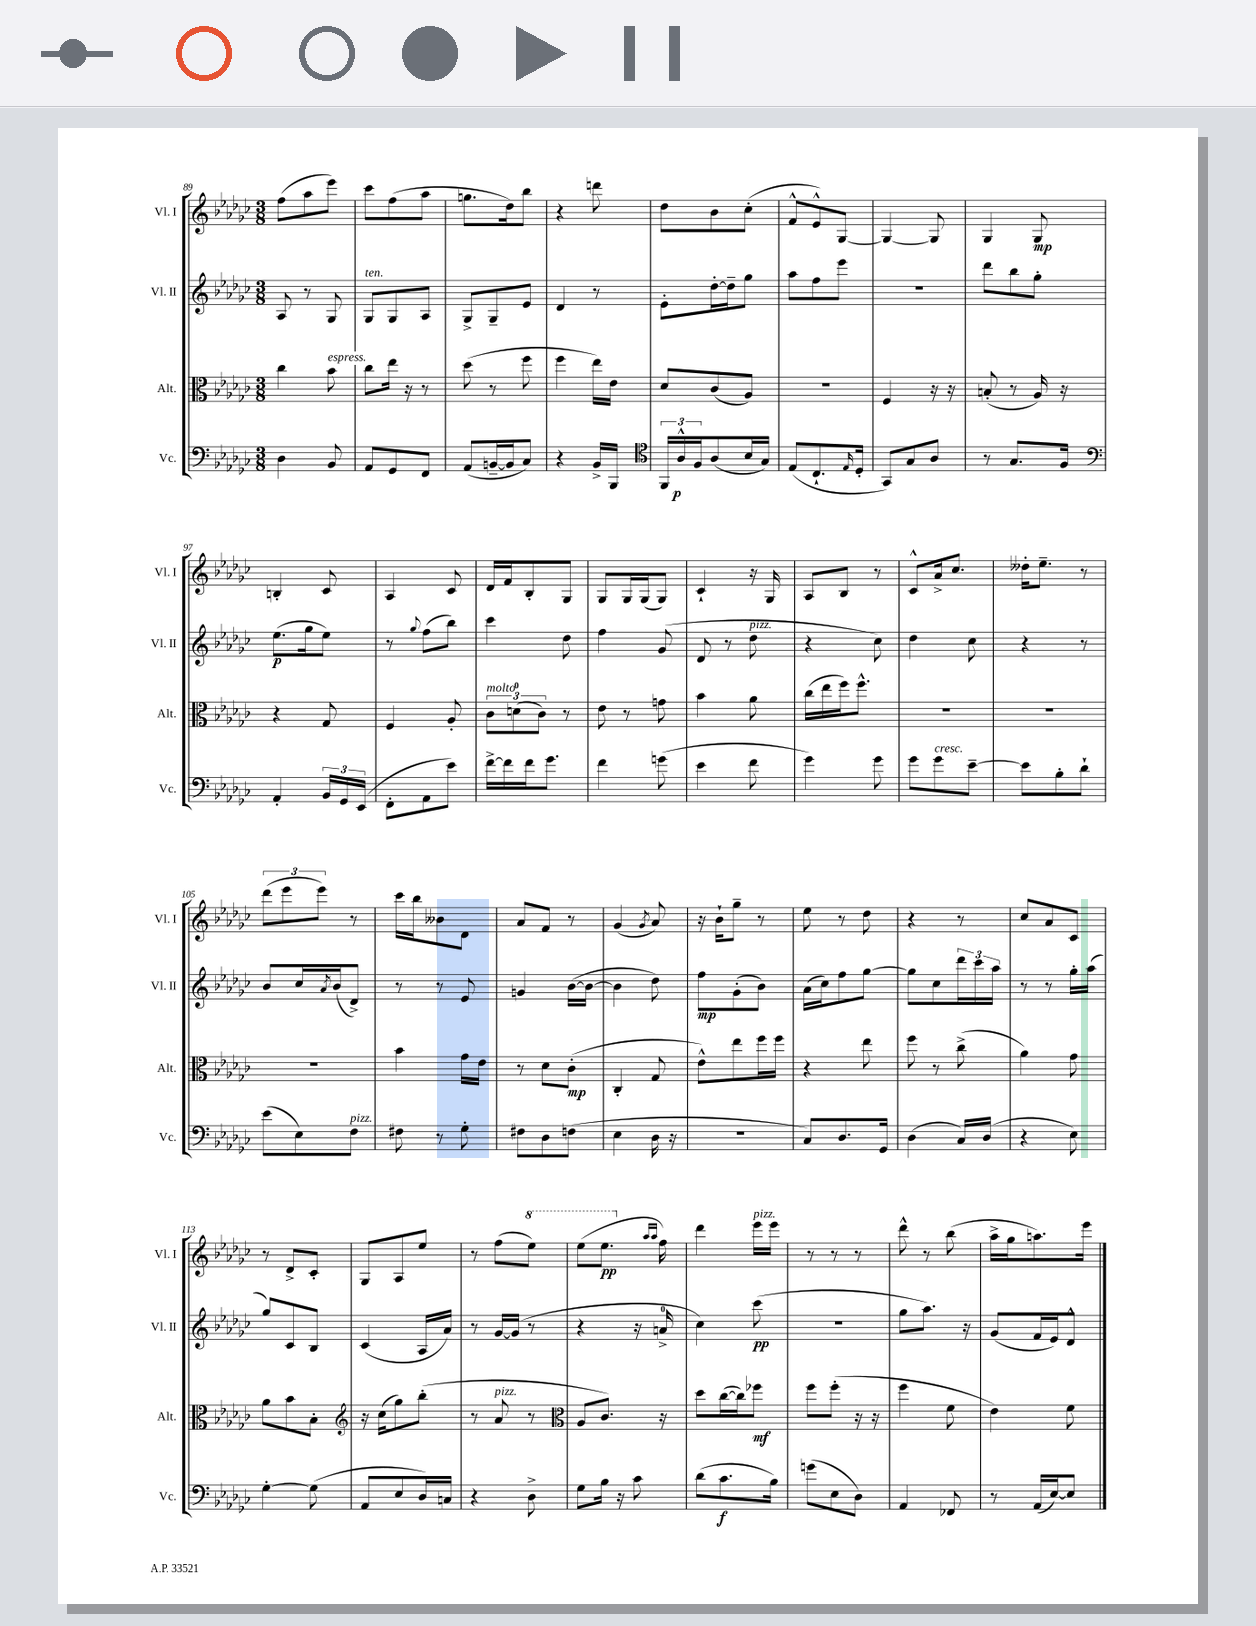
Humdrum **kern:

**kern	**kern	**kern	**kern
*staff4	*staff3	*staff2	*staff1
*clefF4	*clefC3	*clefG2	*clefG2
*k[b-e-a-d-g-c-]	*k[b-e-a-d-g-c-]	*k[b-e-a-d-g-c-]	*k[b-e-a-d-g-c-]
*M3/8	*M3/8	*M3/8	*M3/8
4D-	4cc-	8A-	(8ff
.	.	8r	8aa-
8BB-	8b-	8G-	8eee-)
=	=	=	=
8AA-	8cc-	8G-	8ccc-
8GG-	16ee-	8G-	(8ff
.	16r	.	.
8FF	8r	8A-	8aa-
=	=	=	=
(8AA-	(8dd-	8G-^	8.gg
[16BB~	8r	8G-~	.
16BB]	.	.	16dd-)
8C-)	8ff	8e-	8bb-
=	=	=	=
4r	4ff	4d-	4r
16BB-^	16ee-)	8r	8ddd
16BBB-	16e-	.	.
=	=	=	=
*clefC4	*	*	*
24FF	8d-	8e-'	8dd-
24A-^^	.	.	.
24F	.	.	.
(8A-	(8c-	[16dd-'	8b-
.	.	16dd-~]	.
16B-	8A-)	8gg-	(8cc-'
16G-)	.	.	.
=	=	=	=
(8E-	4.r	8aa-	8f^^
8.C-`	.	8ff	8e-^^)
.	.	8eee-	[8G-
16qqE-	.	.	.
16D-'	.	.	.
=	=	=	=
8GG-)	4F	4.r	4G-_
8G-	.	.	.
8A-	16r	.	8G-]
.	16r	.	.
=	=	=	=
8r	(8B'	8ddd-	4G-
8.G-	8r	8bb-	.
.	16A-)	8gg-'	8G-
16F	16r	.	.
=	=	=	=
*clefF4	*	*	*
4AA-'	4r	(8.ee-	4B'
.	.	16gg-	.
24BB-	8G-	8ee-)	8c-
24GG-	.	.	.
(24EE-	.	.	.
=	=	=	=
8FF'	4F	8r	4A-
.	.	8qqgg-	.
8AA-	.	(8ff	.
8e-)	8A-'	8bb-)	8c-
=	=	=	=
[16f^	12c-	4ccc-	16d-
16f]	.	.	16f
.	(12d	.	.
16f	.	.	8B-'
.	12c-)	.	.
8.g-	.	.	.
.	8r	8dd-	8G-
=	=	=	=
4f	8e-	4ff	8G-
.	8r	.	16G-
.	.	.	(16G-
(8g	8g	(8g-	8G-)
=	=	=	=
4e-	4b-	8d-	4c-`
.	.	8r	.
8f	8a-	8dd-	16r
.	.	.	16G-
=	=	=	=
4g-)	(16cc-	4r	8A-
.	16ee-	.	.
.	16ff)	.	8B-
.	8.ff^^	.	.
8g-	.	8cc-)	8r
=	=	=	=
8g-	4.r	4dd-	8c-^^
8g-	.	.	16a-^
.	.	.	8.cc-
[8e-~	.	8cc-	.
=	=	=	=
8e-]	4.r	4r	16dd--'
.	.	.	8.ee-~
8B-'	.	.	.
8d-`	.	8r	8r
=	=	=	=
(8e-	4.r	8b-	(12ddd-
.	.	.	12eee-
8E-)	.	16cc-	.
.	.	.	12eee-)
.	.	8qa-	.
.	.	(16b-	.
8F	.	8d-^)	8r
=	=	=	=
8F#	4b-	8r	16ccc-
.	.	.	16bb-
8r	.	8r	8b--
8G-'	16g-	8e-	8d-
.	16e-	.	.
=	=	=	=
8F#	8r	4g	8a-
8D-	8d-	.	8f
(8F	(8c-'	([16b-	8r
.	.	16b-_	.
=	=	=	=
4E-	4C-'	4b-]	(4g-
.	.	.	8qg-
16D-	8G-	8dd-)	8a-)
16r	.	.	.
=	=	=	=
4.r	8e-^^)	8ff	16r
.	.	.	16b-`
.	8ee-	(8g-'	8gg-~
.	16ff	8b-)	8r
.	16ff	.	.
=	=	=	=
8C-)	4r	(16a-	8ee-
.	.	16cc-)	.
8.D-	.	8ff	8r
.	8ee-	[8gg-	8dd-
16GG-	.	.	.
=	=	=	=
(4D-	8ff	8gg-]	4r
.	8r	8cc-	.
16C-)	(8cc-^	24ddd-	8r
.	.	24ccc-	.
(16D-	.	.	.
.	.	24aa-	.
=	=	=	=
4r	4a-)	8r	8cc-
.	.	8r	8a-
8E-)	8g-	16gg-'	8c-
.	.	(16aa-	.
=	=	=	=
[4G-'	8a-	8gg-)	8r
.	8b-	8c-	8d-^
(8G-]	8B-'	8B-	8c-'
=	=	=	=
*	*clefG2	*	*
8AA-	16r	(4c-	8G-
.	(16cc-	.	.
8E-	8gg-)	.	8A-
16D-)	(8bb-'	16A-	8ee-
16C	.	16a-)	.
=	=	=	=
4r	8r	8r	8r
.	8a-	[16g-	(8ff
.	.	(16g-]	.
8D-^	8r	8r	8eee-)
=	=	=	=
*	*clefC3	*	*
8G-	8A-	4r	(8eee-
16B-	8.c-)	.	8.eee-
16r	.	.	.
8c-	.	16r	.
.	.	.	16qqaa-
.	.	.	16qqaa-
.	16r	16a^	16ff)
=	=	=	=
(8d-	8dd-	4cc-)	4ddd-
8.c-	([16cc-	.	.
.	16cc-])	.	.
.	8ff-	(8ccc-	16eee-
16B-)	.	.	16eee-
=	=	=	=
(8g	8ff	4.r	8r
8E-	(8ff'	.	8r
8D-)	16r	.	8r
.	16r	.	.
=	=	=	=
4AA-	4ff	8gg-	8ddd-^^
.	.	8.aa-)	8r
8FF-	8f	.	(8bb-
.	.	16r	.
=	=	=	=
8r	4e-)	(8g-	16aa-^
.	.	.	16gg-
(16AA-	.	16f	8.aa)
[16E-)	.	16e-)	.
8E-]	8f	8d-^^	.
.	.	.	16eee-
==	==	==	==
*-	*-	*-	*-
